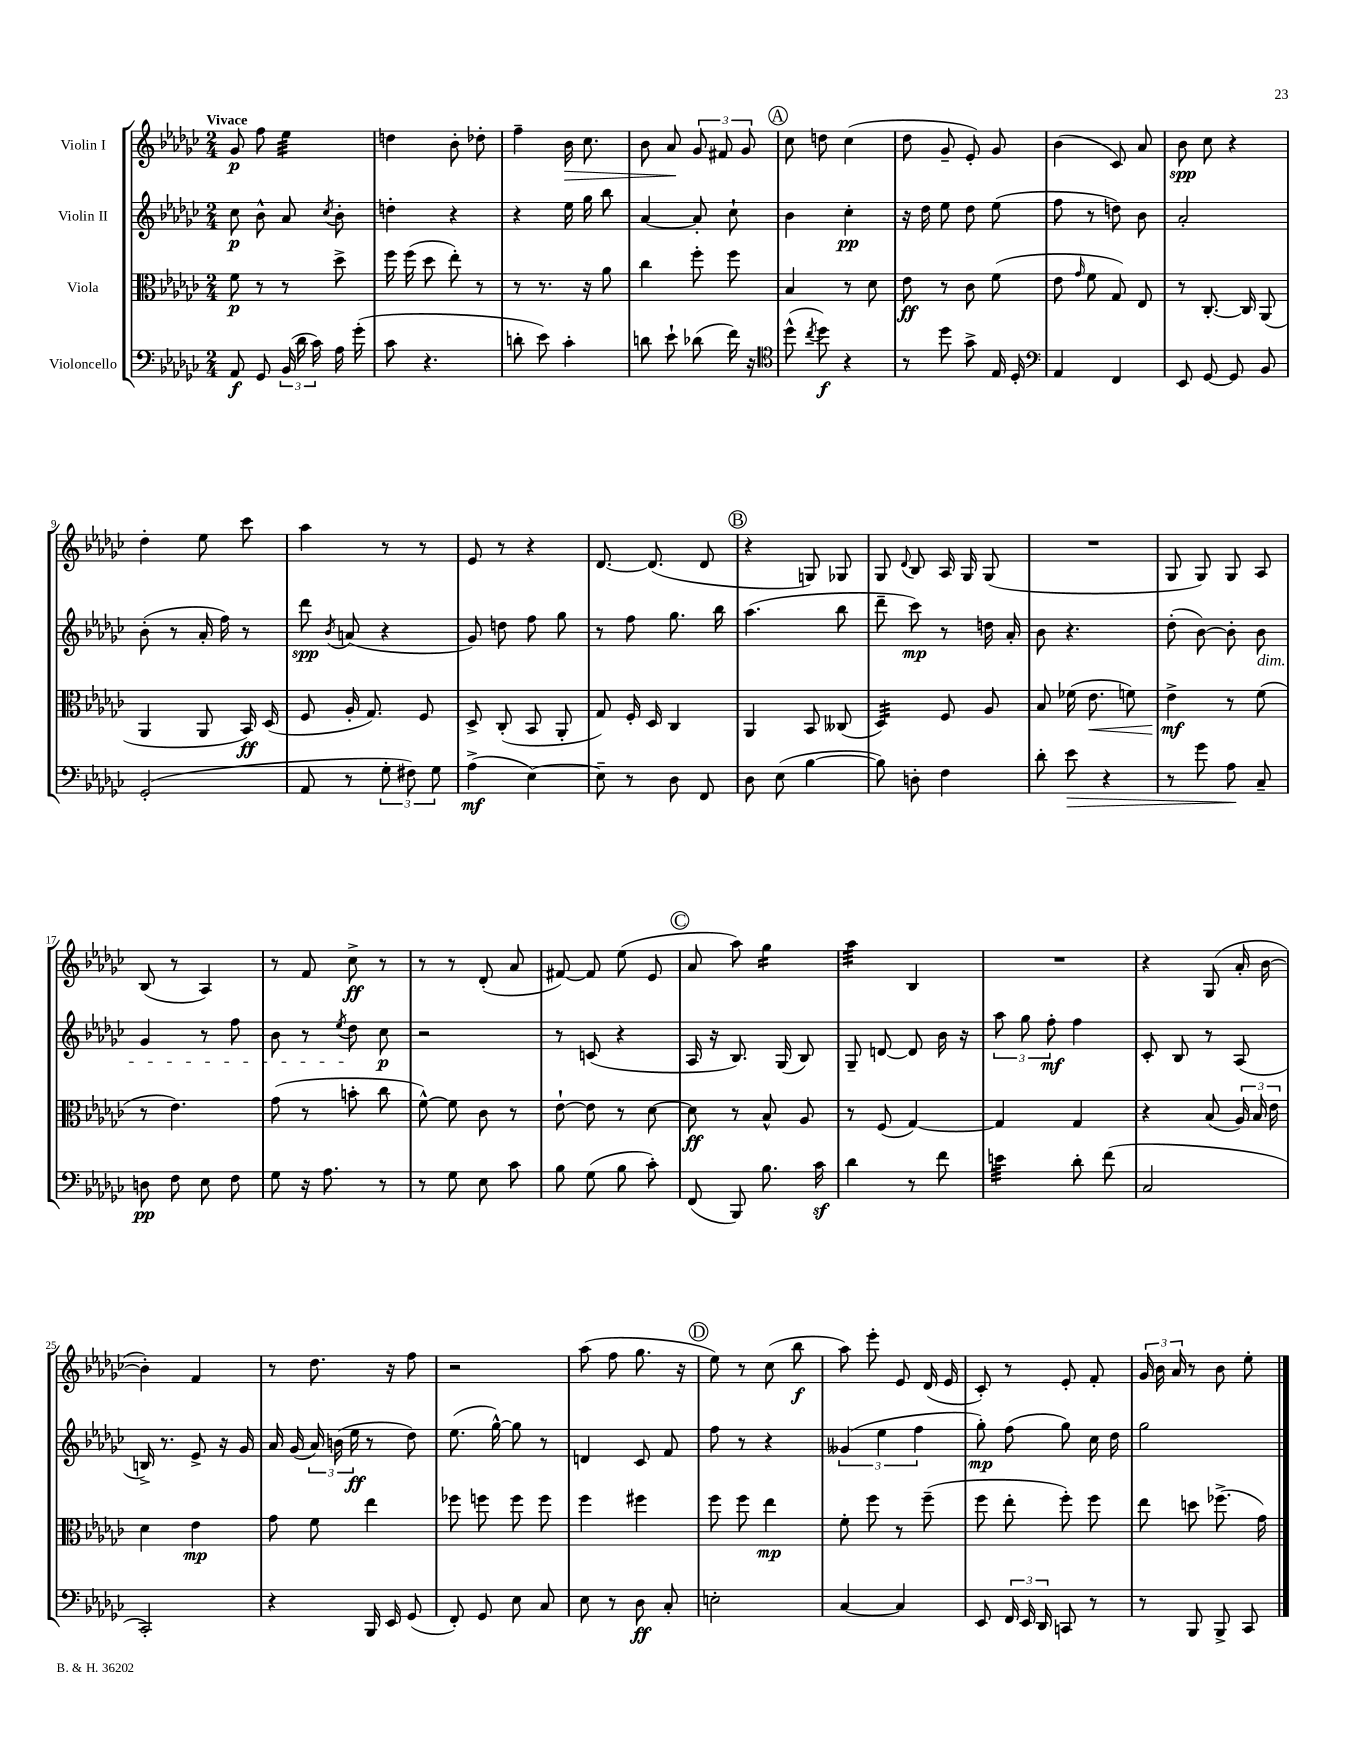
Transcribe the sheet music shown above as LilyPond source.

<<
\new StaffGroup <<
\new Staff = "s0" \with { instrumentName = "Violin I" } {
    \clef treble \key ges \major \numericTimeSignature \time 2/4 \tempo "Vivace"
    \autoBeamOff ges'8\p f''8 ees''4:32 |
    d''4 bes'8-. des''8-. |
    f''4-- bes'16\> ces''8. |
    bes'8 aes'8\! \tuplet 3/2 { ges'8 fis'8 ges'8 } |
    \mark \markup { \circle "A" } ces''8 d''8 ces''4( |
    des''8 ges'8-- ees'8-.) ges'8 |
    bes'4( ces'8) aes'8 |
    bes'8\spp ces''8 r4 |
    des''4-. ees''8 ces'''8 |
    aes''4 r8 r8 |
    ees'8 r8 r4 |
    des'8.~ des'8.( des'8 |
    \mark \markup { \circle "B" } r4 g8) ges8 |
    ges8 \appoggiatura { des'8 } bes8 aes16 ges16 ges8( |
    R2 |
    ges8 ges8) ges8 aes8 |
    bes8( r8 aes4) |
    r8 f'8 ces''8->\ff r8 |
    r8 r8 des'8-.( aes'8 |
    fis'8~) fis'8 ees''8( ees'8 |
    \mark \markup { \circle "C" } aes'8 aes''8) ges''4:16 |
    aes''4:32 bes4 |
    R2 |
    r4 ges8( aes'16-. bes'16~ |
    bes'4-.) f'4 |
    r8 des''8. r16 f''8 |
    r2 |
    aes''8( f''8 ges''8. r16 |
    \mark \markup { \circle "D" } ees''8) r8 ces''8( bes''8\f |
    aes''8) ees'''8-. ees'8 des'16( ees'16 |
    ces'8-.) r8 ees'8-. f'8-. |
    \tuplet 3/2 { ges'16 bes'16 aes'16 } r8 bes'8 ees''8-. \bar "|." |
}
\new Staff = "s1" \with { instrumentName = "Violin II" } {
    \clef treble \key ges \major \numericTimeSignature \time 2/4
    \autoBeamOff ces''8\p bes'8-^ aes'8 \acciaccatura { ces''8 } bes'8-. |
    d''4-. r4 |
    r4 ees''16 ges''16 bes''8 |
    aes'4~ aes'8-. ces''8-! |
    \mark \markup { \circle "A" } bes'4 ces''4-.\pp |
    r16 des''16 ees''8 des''8 ees''8( |
    f''8 r8 d''8) bes'8 |
    aes'2-. |
    bes'8-.( r8 aes'16-. f''16) r8 |
    des'''8\spp \acciaccatura { bes'8 } a'8( r4 |
    ges'8) d''8 f''8 ges''8 |
    r8 f''8 ges''8. bes''16 |
    \mark \markup { \circle "B" } aes''4.( bes''8 |
    des'''8-- ces'''8\mp) r8 d''16 aes'16-. |
    bes'8 r4. |
    des''8-.( bes'8~) bes'8-. bes'8\dim |
    ges'4 r8 f''8 |
    bes'8 r8 \acciaccatura { ees''8 } des''8\! ces''8\p |
    r2 |
    r8 c'8( r4 |
    \mark \markup { \circle "C" } aes16 r16 bes8.) ges16( bes8) |
    ges8-- d'8~ d'8 bes'16 r16 |
    \tuplet 3/2 { aes''8 ges''8 f''8-.\mf } f''4 |
    ces'8-. bes8 r8 aes8( |
    b16->) r8. ees'8-> r16 ges'16 |
    aes'16 ges'16( \tuplet 3/2 { aes'16) b'16( ees''16\ff } r8 des''8) |
    ees''8.( ges''16~-^) ges''8 r8 |
    d'4 ces'8 f'8 |
    \mark \markup { \circle "D" } f''8 r8 r4 |
    \tuplet 3/2 { geses'4( ees''4 f''4 } |
    ges''8-.\mp) f''8( ges''8) ces''16 des''16 |
    ges''2 \bar "|." |
}
\new Staff = "s2" \with { instrumentName = "Viola" } {
    \clef alto \key ges \major \numericTimeSignature \time 2/4
    \autoBeamOff f'8\p r8 r8 des''8-> |
    f''16 f''16( des''8 ees''8-.) r8 |
    r8 r8. r16 aes'8 |
    ces''4 f''8-. f''8 |
    \mark \markup { \circle "A" } bes4 r8 des'8 |
    ees'8\ff r8 ces'8 f'8( |
    ees'8 \grace { ges'16 } f'8 ges8) ees8 |
    r8 ces8.~-. ces16 aes,8( |
    aes,4 aes,8 bes,16\ff) des16( |
    f8 aes16-. ges8.) f8 |
    des8-> ces8-.( bes,8 aes,8-. |
    ges8) f16-. des16 ces4 |
    \mark \markup { \circle "B" } aes,4 bes,8 ceses8( |
    des4:32) f8 aes8 |
    bes8 fes'16( ees'8.\< f'8) |
    ees'4->\mf\! r8 f'8( |
    r8 ees'4.) |
    ges'8( r8 b'8-. ces''8 |
    f'8~-^) f'8 ces'8 r8 |
    ees'8~-! ees'8 r8 des'8~ |
    \mark \markup { \circle "C" } des'8\ff r8 bes8-^ aes8 |
    r8 f8( ges4~) |
    ges4 ges4 |
    r4 bes8( \tuplet 3/2 { aes16) bes16 ees'16 } |
    des'4 ees'4\mp |
    ges'8 f'8 ees''4 |
    fes''8 f''8 f''8 f''8 |
    f''4 fis''4 |
    \mark \markup { \circle "D" } f''8 f''8 ees''4\mp |
    f'8-. f''8 r8 f''8--( |
    f''8 ees''8-. f''8-.) f''8 |
    ees''8 d''8 fes''8.->( ges'16) \bar "|." |
}
\new Staff = "s3" \with { instrumentName = "Violoncello" } {
    \clef bass \key ges \major \numericTimeSignature \time 2/4
    \autoBeamOff aes,8\f ges,8 \tuplet 3/2 { bes,16( des'16 ces'16) } aes16 ges'16-.( |
    ces'8 r4. |
    d'8-. ees'8) ces'4-. |
    d'8 ees'8-! des'8( f'16) r16 |
    \mark \markup { \circle "A" } \clef tenor des''8-^( \acciaccatura { ces''8 } des''8\f) r4 |
    r8 des''8 ges'8-> ees16 des16-. |
    \clef bass aes,4 f,4 |
    ees,8 ges,8~ ges,8 bes,8 |
    ges,2-.( |
    aes,8 r8 \tuplet 3/2 { ges8-. fis8) ges8 } |
    aes4->\mf( ees4~) |
    ees8-- r8 des8 f,8 |
    \mark \markup { \circle "B" } des8 ees8( bes4~ |
    bes8) d8-. f4 |
    des'8-. ees'8\> r4 |
    r8 ges'8 aes8\! ces8-- |
    d8\pp f8 ees8 f8 |
    ges8 r16 aes8. r8 |
    r8 ges8 ees8 ces'8 |
    bes8 ges8( bes8 ces'8-.) |
    \mark \markup { \circle "C" } f,8( bes,,8) bes8. ces'16\sf |
    des'4 r8 f'8 |
    e'4:32 des'8-. f'8( |
    ces2 |
    ces,2-.) |
    r4 bes,,16 ees,16 ges,8( |
    f,8-.) ges,8 ees8 ces8 |
    ees8 r8 des8\ff ces8-. |
    \mark \markup { \circle "D" } e2-. |
    ces4~ ces4 |
    ees,8 \tuplet 3/2 { f,16 ees,16 des,16 } c,8 r8 |
    r8 bes,,8 bes,,8-> ces,8 \bar "|." |
}
>>
>>
